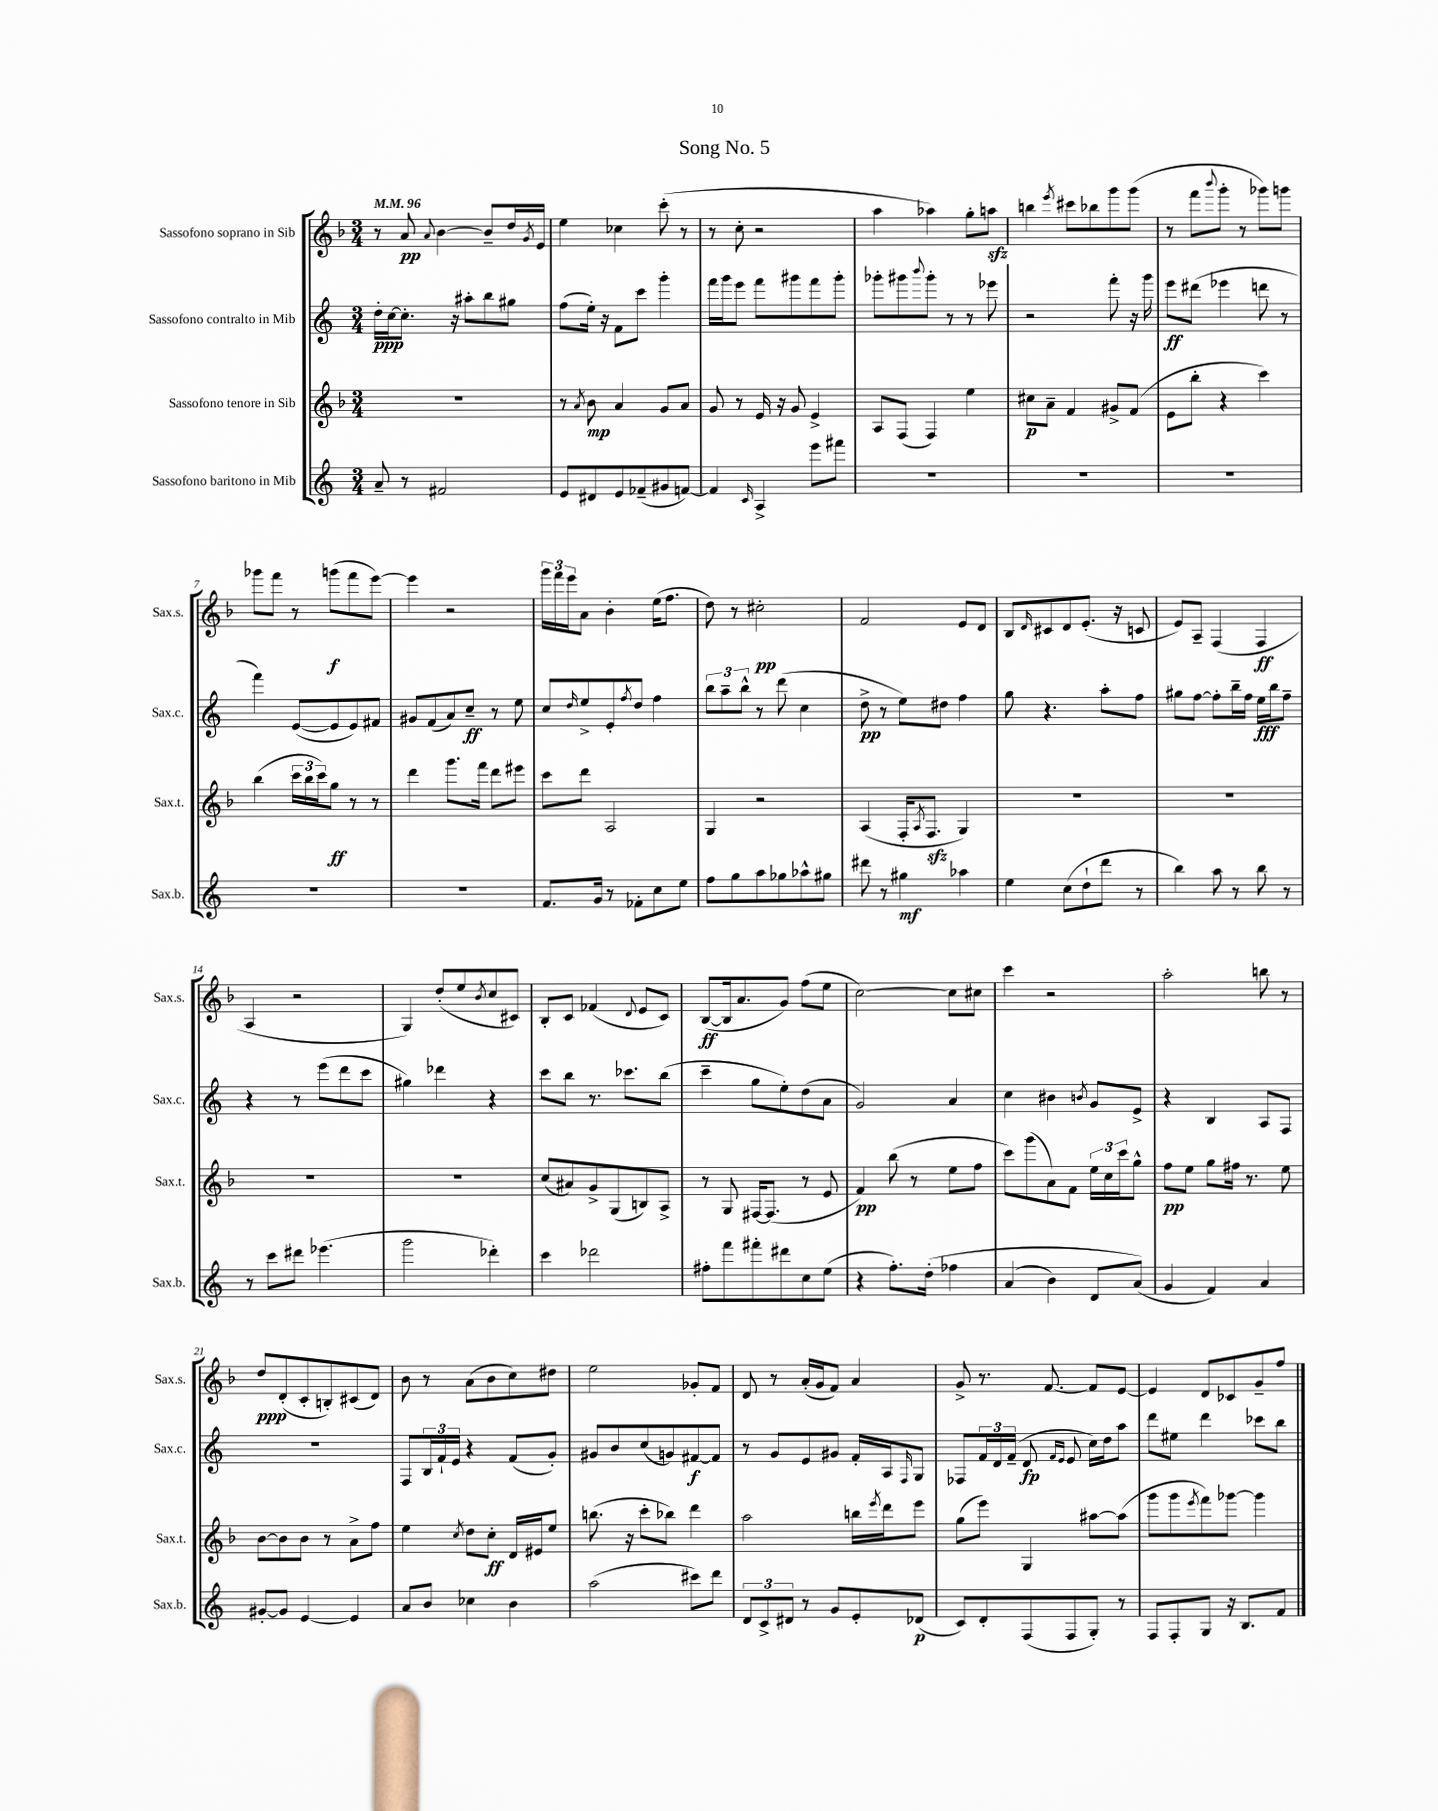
\header { title = "Song No. 5" }
<<
\new StaffGroup <<
\new Staff = "s0" \with { instrumentName = "Sassofono soprano in Sib" shortInstrumentName = "Sax.s." } {
    \clef treble \key f \major \numericTimeSignature \time 3/4 \tempo 4 = 96
    r8 a'8\pp \appoggiatura { a'8 } bes'4~ bes'8-- d''16 \acciaccatura { g'8 } e'16 |
    e''4 ces''4 c'''8-.( r8 |
    r8 c''8-. r2 |
    a''4 aes''4) g''8-. a''8\sfz |
    b''4 \acciaccatura { e'''8 } cis'''8 bes''8 g'''8 g'''8( |
    r8 f'''8 \appoggiatura { bes'''8 } g'''8-. r8 ges'''8) g'''8 |
    ges'''8 f'''8 r8 g'''8\f( f'''8 e'''8~) |
    e'''4 r2 |
    \tuplet 3/2 { g'''16 f'''16 e'''16 } a'8 bes'4-. e''16( f''8. |
    d''8) r8 cis''2-.\pp |
    f'2 e'8 d'8 |
    bes8 \grace { d'16 } cis'8 d'8 e'8.-.( r16 c'8 |
    e'8) a8-- f4( f4\ff |
    a4 r2 |
    g4) d''8-.( e''8 \acciaccatura { bes'8 } c''8 cis'8) |
    bes8-. c'8 fes'4( \appoggiatura { d'8 } e'8 c'8) |
    bes8~\ff( bes16 a'8. g'8) f''8( e''8 |
    c''2~) c''8 cis''8 |
    c'''4 r2 |
    a''2-. b''8 r8 |
    d''8\ppp d'8-.( c'8-. b8-.) cis'8( d'8) |
    bes'8 r8 a'8( bes'8 c''8) dis''8 |
    e''2 ges'8-. f'8 |
    d'8 r8 a'16-.( g'16 f'8) a'4 |
    g'8-> r8. f'8.~ f'8 e'8~ |
    e'4 d'8 ces'8 g'8-- f''8 \bar "|." |
}
\new Staff = "s1" \with { instrumentName = "Sassofono contralto in Mib" shortInstrumentName = "Sax.c." } {
    \clef treble \key c \major \numericTimeSignature \time 3/4
    d''16-.\ppp c''16~ c''8.-. r16 ais''8-. b''8 gis''8 |
    f''8( e''16-.) r16 f'8 c'''8 g'''4-. |
    f'''16 g'''16 e'''8 f'''8 gis'''8 f'''8 gis'''8-. |
    ges'''8-. gis'''8 \appoggiatura { b'''8 } gis'''8-. r8 r8 ees'''8 |
    r2 f'''8-. r16 g'''16 |
    e'''8\ff dis'''8( ees'''4 d'''8 r8 |
    f'''4) e'8~( e'8 e'8) fis'8 |
    gis'8 f'8( a'8) c''8--\ff r8 e''8 |
    c''8 \grace { d''16 } e''8-> e'8-. \acciaccatura { f''8 } d''8 f''4 |
    \tuplet 3/2 { b''8 a''8-- b''8-^ } r8 d'''8( c''4 |
    d''8->\pp r8 e''8) dis''8 f''4 |
    g''8 r4. a''8-. f''8 |
    gis''8 f''8~ f''8-. b''16-- f''16 e''16\fff b''16 f''8-- |
    r4 r8 e'''8( d'''8 c'''8 |
    gis''4) des'''4 r4 |
    c'''8 b''8 r8. ces'''8. b''8( |
    c'''4-- g''8 e''8-.) d''8( a'8 |
    g'2) a'4 |
    c''4 bis'4 \acciaccatura { b'8 } g'8 e'8-> |
    r4 b4 a8 f8 |
    R2. |
    f8 \tuplet 3/2 { b16 f'16-! e'16 } r4 f'8( g'8-.) |
    gis'8 b'8 c''8( g'8) fis'8~\f fis'8 |
    r8 g'8 e'8 gis'8 f'16-. a16 \grace { f16 } g8 |
    fes8 \tuplet 3/2 { f'16 d'16 f'16--( } d'8\fp \grace { f'16 e'16 } e'8 c''16) d''16 a''8 |
    d'''8 eis''8 d'''4 ces'''8 b''8 \bar "|." |
}
\new Staff = "s2" \with { instrumentName = "Sassofono tenore in Sib" shortInstrumentName = "Sax.t." } {
    \clef treble \key f \major \numericTimeSignature \time 3/4
    R2. |
    r8 \acciaccatura { a'8 } bes'8\mp a'4 g'8 a'8 |
    g'8 r8 e'16 r16 g'8 e'4-> |
    a8 f8( f4) e''4 |
    cis''8\p a'8-- f'4 gis'8-> f'8( |
    e'8 bes''8-. r4 c'''4) |
    bes''4( \tuplet 3/2 { c'''16 bes''16 c'''16) } g''8\ff r8 r8 |
    d'''4 g'''8. f'''16 d'''8 eis'''8 |
    c'''8 d'''8 a2 |
    g4 r2 |
    a4( f16-. \acciaccatura { a8 } f8.\sfz g4) |
    R2. |
    R2. |
    R2. |
    R2. |
    c''8( ais'8) g'8-> g8( b8) a8-> |
    r8 g8 fis16~ fis8.( r8 e'8 |
    f'4\pp) bes''8( r8 e''8 f''8 |
    c'''8) g'''8( a'8) f'8 \tuplet 3/2 { e''16 c''16 c'''16 } g''8-^ |
    f''8\pp e''8 g''8 fis''16 r8. e''8 |
    bes'8~ bes'8 bes'8 r8 a'8-> f''8 |
    e''4 \acciaccatura { c''8 } d''8 c''8-.\ff d'16 eis'16 e''8 |
    b''8.( r16 c'''8-. bes''8) d'''4 |
    a''2 b''16 \acciaccatura { e'''8 } d'''16 e'''8 |
    g''8( e'''8) g4 ais''8~ ais''8( |
    g'''8 g'''8 \acciaccatura { e'''8 } f'''8) ges'''8~ ges'''4 \bar "|." |
}
\new Staff = "s3" \with { instrumentName = "Sassofono baritono in Mib" shortInstrumentName = "Sax.b." } {
    \clef treble \key c \major \numericTimeSignature \time 3/4
    a'8-- r8 fis'2 |
    e'8 dis'8 e'8 fes'8--( gis'8 f'8~) |
    f'4 \grace { c'16 } a4-> e'''8 fis'''8 |
    R2. |
    R2. |
    R2. |
    R2. |
    R2. |
    f'8. g'16 r8 fes'8-. c''8 e''8 |
    f''8 g''8 a''8 ges''8 aes''8-^ gis''8 |
    dis'''8 r8 gis''4\mf aes''4 |
    e''4 c''8( d''8-! d'''8 r8 |
    b''4) a''8 r8 b''8 r8 |
    r8 c'''8 dis'''8 ees'''4.( |
    g'''2 des'''4-.) |
    c'''4 des'''2 |
    fis''8-. f'''8 fis'''8-. dis'''8 c''8 e''8( |
    r4 f''8.-.) d''16-.\( fes''4 |
    a'4( b'4) d'8 a'8(\) |
    g'4 f'4) a'4 |
    gis'8~-. gis'8 e'4~ e'4 |
    a'8 b'8 ces''4 b'4 |
    a''2( cis'''8) d'''8 |
    \tuplet 3/2 { d'8 c'8-> dis'8 } r8 g'8 e'8-. des'8\p( |
    c'8) d'8-. f8( f8 g8-.) r8 |
    f8 f8-. g8 r16 b8. f'8 \bar "|." |
}
>>
>>
